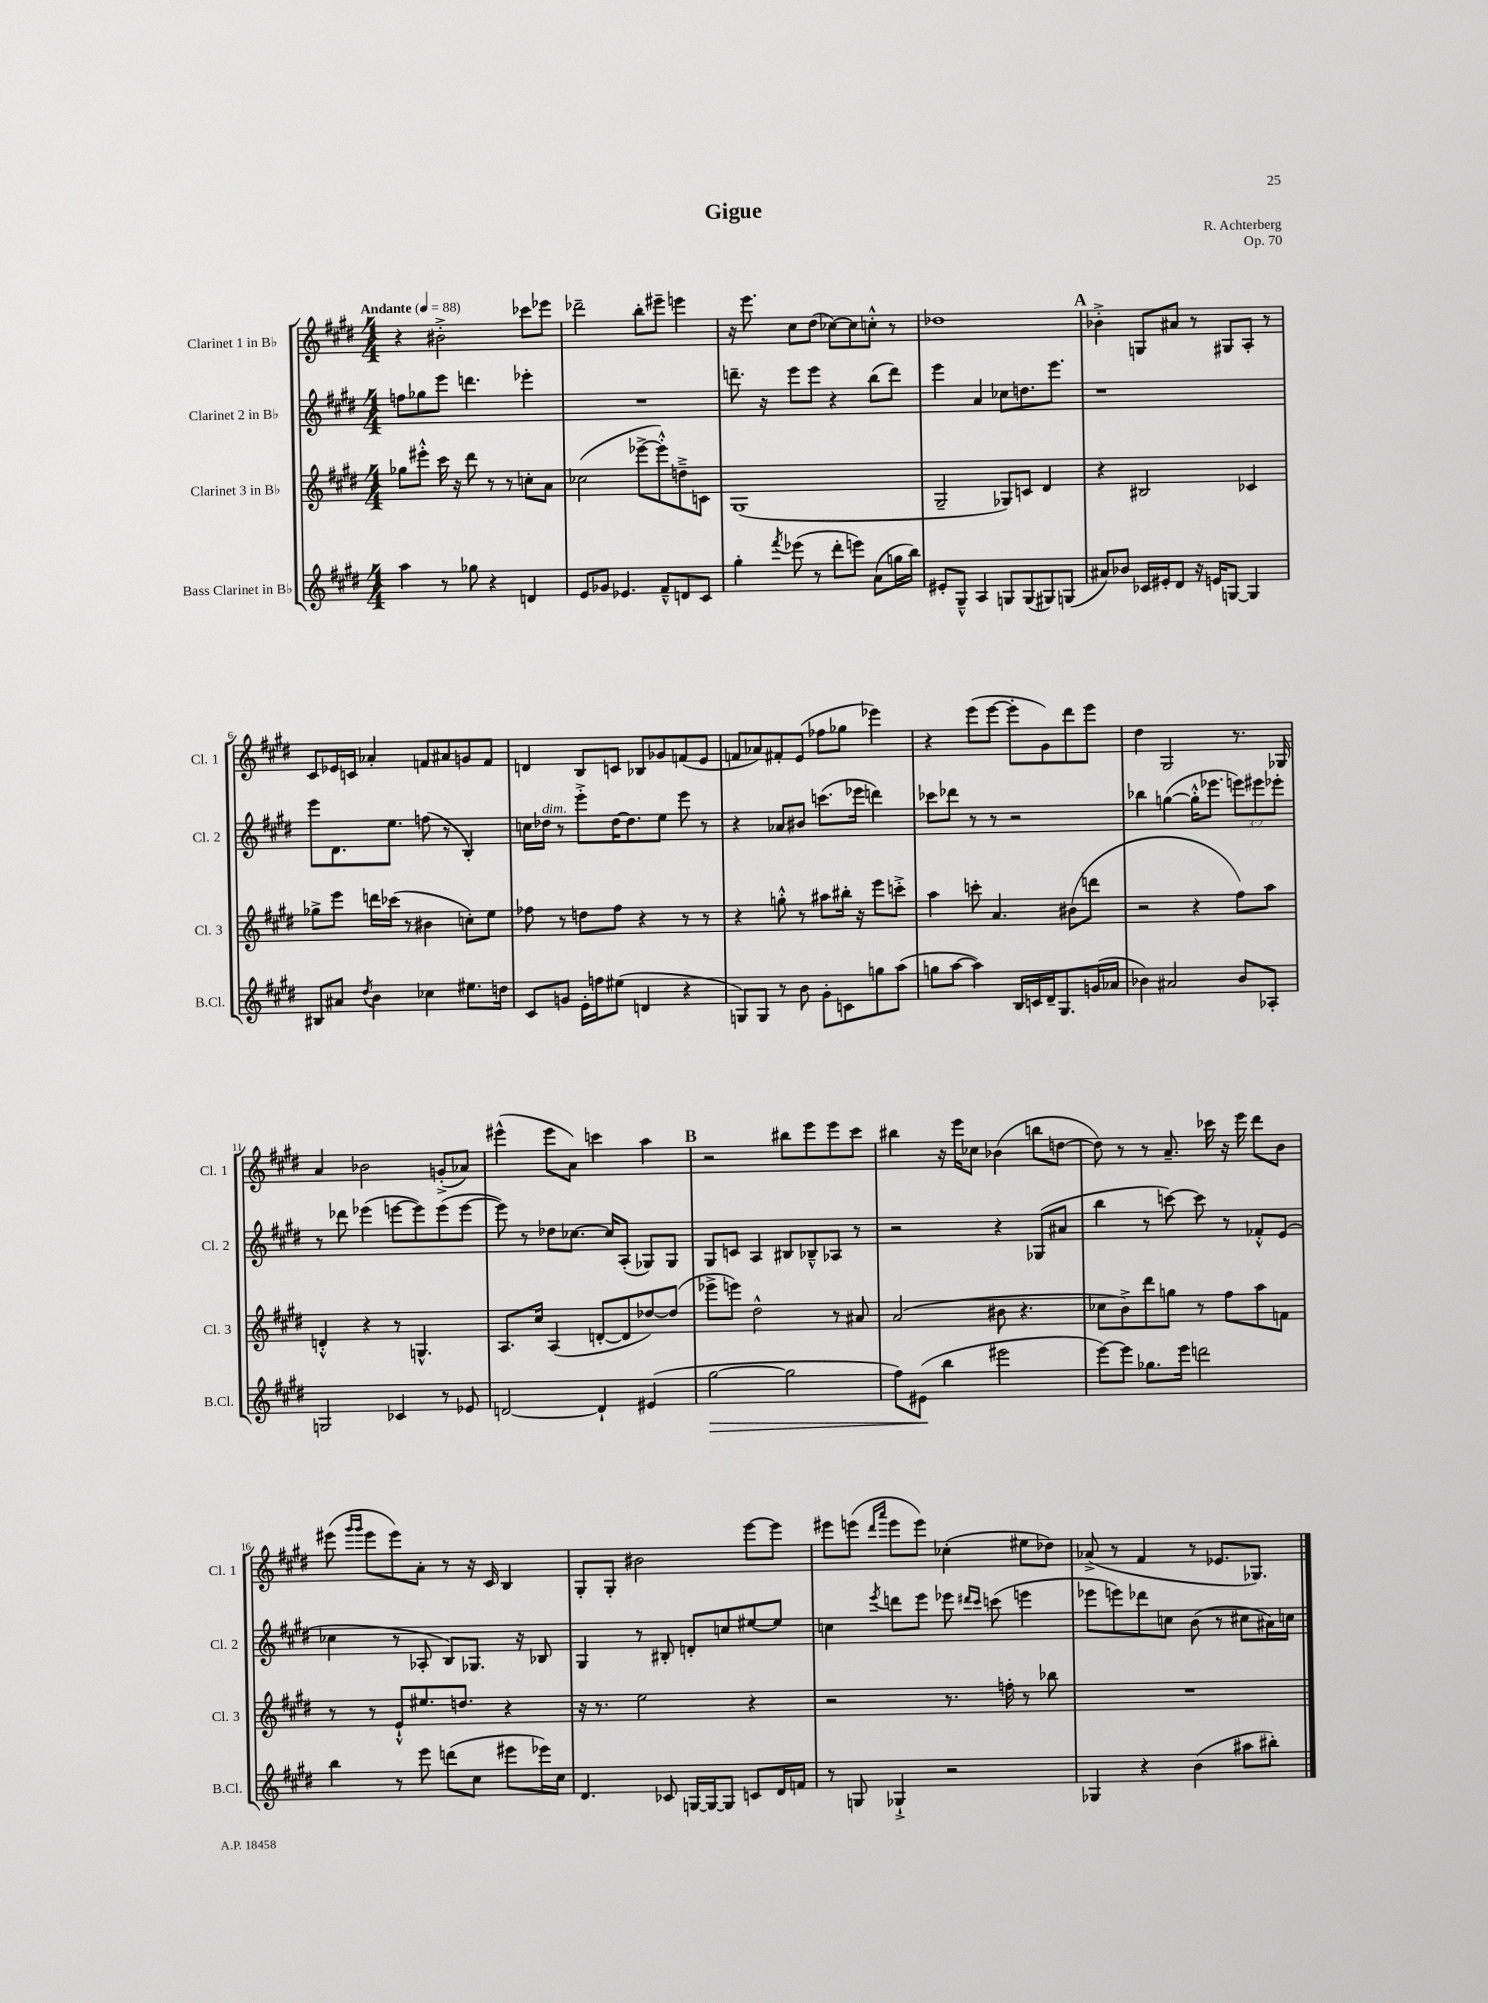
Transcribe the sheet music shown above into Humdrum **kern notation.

**kern	**dynam	**kern	**kern	**kern
*part4	*part4	*part3	*part2	*part1
*staff4	*staff4	*staff3	*staff2	*staff1
*I"Bass Clarinet in B♭	*	*I"Clarinet 3 in B♭	*I"Clarinet 2 in B♭	*I"Clarinet 1 in B♭
*I'B.Cl.	*	*I'Cl. 3	*I'Cl. 2	*I'Cl. 1
*clefG2	*	*clefG2	*clefG2	*clefG2
*k[f#c#g#d#]	*	*k[f#c#g#d#]	*k[f#c#g#d#]	*k[f#c#g#d#]
*M4/4	*	*M4/4	*M4/4	*M4/4
*MM88	*	*MM88	*MM88	*MM88
=1	=1	=1	=1	=1
!	!	!	!	!LO:TX:a:B:t=Andante
4aa\	.	8gg-X\L	8ffn\L	4r
.	.	8eee#X'^^\J	8gg-X\	.
8r	.	16ccc#\	8eee\J	2b#X'^\
.	.	16r	.	.
8gg-X\	.	8ddd#\	4.dddn\	.
4r	.	8r	.	.
.	.	8r	.	.
4dn/	.	8ccn'\L	4eee-X'\	8ccc-X\L
.	.	8a\J	.	8eee-X\J
=2	=2	=2	=2	=2
8e/L	.	(2cc-X\	1r	2ddd-X~\
8g-X/J	.	.	.	.
4.e-X/	.	.	.	.
.	.	[8eee-X^\L	.	8bb'\L
8f#~^^/L	.	8eee-'^^\])	.	8eee#X~\J
8dn/	.	8ddn~^\	.	4eeen\
8c#/J	.	8cn\J	.	.
=3	=3	=3	=3	=3
4gg#'\	.	(1G#	8.dddn~\	16r
.	.	.	.	8.eee\
.	.	.	16r	.
8qfff#/	.	.	.	.
(8eee-X\	.	.	8eee\L	8cc#\L
8r	.	.	8eee\J	(8dd#\J
8ddd#'\L	.	.	4r	[8cc-X\L)
8eeen\J)	.	.	.	8cc-\]
(8a\L	.	.	(8bb\L	8ccn'^^\J
16ggn\L	.	.	8ddd\J)	8r
16bb\JJ)	.	.	.	.
=4	=4	=4	=4	=4
8e#X'/L	.	2G#~/	4eee\	1dd-X
8G#~^^/J	.	.	.	.
4A/	.	.	4a/	.
8Gn/L	.	8G-X/L)	8cc-X\L	.
(8G/	.	8cn/J	8.ddn\	.
8G#X/)	.	4d#/	.	.
.	.	.	8.eee\J	.
(8Gn/J	.	.	.	.
!!LO:REH:place=s1:t=A
=5	=5	=5	=5	=5
8a#X/L)	.	4r	1r	4b-X'^\
8b-X/J	.	.	.	.
16c-X/LL	.	2B#X/	.	8Gn/L
16e#X'/J	.	.	.	.
8d#/J	.	.	.	8a#X/J
16r	.	.	.	8r
16en/KL	.	.	.	.
[8Gn/J	.	.	.	8G#X/L
4G/]	.	4c-X/	.	8A'/J
.	.	.	.	8r
!!LO:LB:g=z
=6	=6	=6	=6	=6
8B#X/L	.	8gg-X^\L	8eee\L	8c#/L
8a#X/J	.	8eee\J	8.d#\	16e-X/L
.	.	.	.	16cn/JJ
8qdd#/	.	.	.	.
4b\	.	16dddn\LL	.	4a-X'/
.	.	(16ccc-X\JJ	8.ee\J	.
.	.	8r	.	.
4cc-X\	.	4b#X\	(8ffn\	8fn/L
.	.	.	8r	8a#X/
8.ee#X\L	.	8ccn'\L)	4B'/)	8gn/
.	.	8ee\J	.	8f/J
16ddn\Jk	.	.	.	.
=7	=7	=7	=7	=7
8c#/L	.	8ff-X\	16ccn\LL	4dn/
!	!	!	!LO:TX:a:i:t=dim.	!
.	.	.	16dd-X\JJ	.
8gn/J	.	8r	8r	.
16e'\LL	.	8ddn\L	8eee'^\L	8B/L
16ffn\J	.	.	.	.
(8ee#X\J	.	8ff-\J	[16dd-\K	8cn/J
.	.	.	8.dd-\]	.
4dn/	.	4r	.	8B-X/L
.	.	.	8ee\J	8g-X/
4r	.	8r	8eee\	(8fn/
.	.	8r	8r	8e/J
=8	=8	=8	=8	=8
8Gn/L)	.	4r	4r	8fn/L
8G/J	.	.	.	8a-X/)
8r	.	8ggn'^^\	8a-X/L	8f#X'/
8b\	.	8r	8b#X/J	(8e/J
8g#'\L	.	8aa#X\L	(8.cccn\L	8ff-X\L
8cn\	.	16bb#X'\Jk	.	8gg-X\J
.	.	16r	16eee-X\Jk	.
8ggn\	.	8eee\L	4dddn\)	4eee-X\)
(8aa\J	.	8cccn'^\J	.	.
=9	=9	=9	=9	=9
8ggn\L	.	4aa\	8ccc-X\L	4r
[8aa\J	.	.	8ddd-X\J	.
4aa\])	.	8cccn'\	8r	(8eee\L
.	.	4.a/	8r	[8eee\J
16B/LL	.	.	2r	8eee'\L]
16cn/	.	.	.	.
16d#~/J	.	.	.	8g#\)
8.G#/	.	.	.	.
.	.	(8b#X\L	.	8ddd#\
(16gn/L	.	8dddn\J	.	8eee\J
16a-X/JJ	.	.	.	.
=10	=10	=10	=10	=10
4b-X\)	.	2r	4bb-X\	4dd#\
2a#X/	.	.	([4ggn\	2G#/
.	.	4r	16gg'^^\KL]	.
.	.	.	8.eee-X\J	.
8b-/L	.	8ff#\L)	12eeen\L)	8.r
.	.	.	12eee#X\	.
8A-X'/J	.	8aa\J	.	.
.	.	.	12eee-X'\J	.
.	.	.	.	16G-X/
!!LO:LB:g=z
=11	=11	=11	=11	=11
2Gn/	.	4dn'^^/	8r	4a/
.	.	.	8ddd-X\	.
.	.	4r	(4eee-X\	2b-X\
4c-X/	.	8r	[8eeen\L	.
.	.	4.Gn^^/	8eee\])	.
8r	.	.	(8eee\	(8gn'^/L
8e-X/	.	.	[8eee\J	8a-X/J)
=12	=12	=12	=12	=12
[2dn/	.	8.A/L	8eee\])	(4eee#X^^\
.	.	.	8r	.
.	.	16cc#/Jk	.	.
.	.	(4A/	8dd-X\L	8eee#\L
.	.	.	[8.cc-X\J	8a\J)
4d`/]	.	[8dn'/L	.	4cccn\
.	.	.	16cc-/KL]	.
.	.	8d/]	(8A'/J	.
(4e#X/	.	[8dd-X/)	8G-X/L)	4aa\
.	.	(8dd-/J]	8G-/J	.
!!LO:REH:place=s1:t=B
=13	=13	=13	=13	=13
!	!LO:HP:b	!	!	!
[2gg#\	>	8eee-X^\L	8G#/L	2r
.	.	8eeen\J)	8cn/J	.
.	.	2dd#^^\	4A/	.
2gg#\]	.	.	8B#X/L	8bb#X\L
.	.	.	8B-X~^^/	8eee\
.	.	8r	8A-X/J	8eee\
.	.	8a#X/	8r	8ccc#\J
=14	=14	=14	=14	=14
8ff#\L)	.	(2a/	2r	4bb#X\
(8e#X\J	.	.	.	.
4bb\	]	.	.	16r
.	.	.	.	16eee\KL
.	.	.	.	8cc-X\J
2eee#X\	.	8b#X\	4r	(4b-X\
.	.	4.r	.	.
.	.	.	(8G-X/L	8bbn\L
.	.	.	8a#X/J	[8ddn\J
=15	=15	=15	=15	=15
[8eee\L)	.	8cc-X\L	4bb\	8dd\])
8eee\J]	.	8b^\)	.	8r
8.gg-X\L	.	8ddd#\	8r	8r
.	.	8ggn\J	[8cccn\)	8.a~/
16eee\Jk	.	.	.	.
2dddn\	.	8r	8ccc\]	.
.	.	.	.	16ccc-X\
.	.	8ff#\L	8r	16r
.	.	.	.	16eee\
.	.	8aa\	8f-X'^^/L	8ddd#\L
.	.	8fn\J	(8e/J	8b\J
!!LO:LB:g=z
=16	=16	=16	=16	=16
4bb\	.	8r	4cc-X\	(8eee#X\
.	.	.	.	16qqggg#/LL
.	.	.	.	16qqggg#/JJ
.	.	8r	.	8eee#\L
8r	.	8e`^^/L	8r	8eee#\)
8eee\	.	8.ee#X/	8A-X'/	8a'\J
(8dddn\L	.	.	8B/L)	8r
.	.	8.ddn/J	.	.
8cc#\J	.	.	8.G-X/J	16r
.	.	.	.	16c#/
8eee#X\L	.	4r	.	4B/
.	.	.	16r	.
16eee-X\L)	.	.	8B-X/	.
16cc#\JJ	.	.	.	.
=17	=17	=17	=17	=17
4.d#/	.	16r	4G#/	8G#'/L
.	.	8.r	.	.
.	.	.	.	8G#'/J
.	.	2ee\	8r	2b#X\
8c-X/	.	.	8B#X'/	.
[16Gn/LL	.	.	8dn'/L	.
16G/J_	.	.	.	.
8G/J]	.	.	8ccn/	.
8cn/L	.	4r	[8ee#X/	[8eee\L
16d#/L	.	.	8ee#/J]	8eee\J]
16fn/JJ	.	.	.	.
=18	=18	=18	=18	=18
8r	.	2r	4ccn\	8eee#X\L
8Gn/	.	.	.	(8eeen\J
.	.	.	.	16qqddd#/LL
.	.	.	8qeee/	16qqaaa/JJ
4G-X`^/	.	.	8dddn\L	8eee\L
.	.	.	8eee\J	8eee\J)
2r	.	8.r	8eee-X\	(4cc-X'\
.	.	.	16qqddd#X/LL	.
.	.	.	16qqccc#/JJ	.
.	.	.	(8cccn\	.
.	.	16ffn'\	.	.
.	.	8r	4eeen\	8ee#X\L
.	.	8bb-X\	.	8dd-X\J)
=19	=19	=19	=19	=19
4G-X/	.	1r	8eee-X\L	(8a-X^/
.	.	.	8eeen\)	8r
4r	.	.	8ddd-X\	4f#/
.	.	.	8ccn\J	.
(4b\	.	.	(8b\	8r
.	.	.	8r	8.e-X/L
8aa#X\L	.	.	8cc#X\L	.
.	.	.	.	8.G-X/J)
8bb#X'\J)	.	.	16a#X\L)	.
.	.	.	16ccn\JJ	.
==	==	==	==	==
*-	*-	*-	*-	*-
